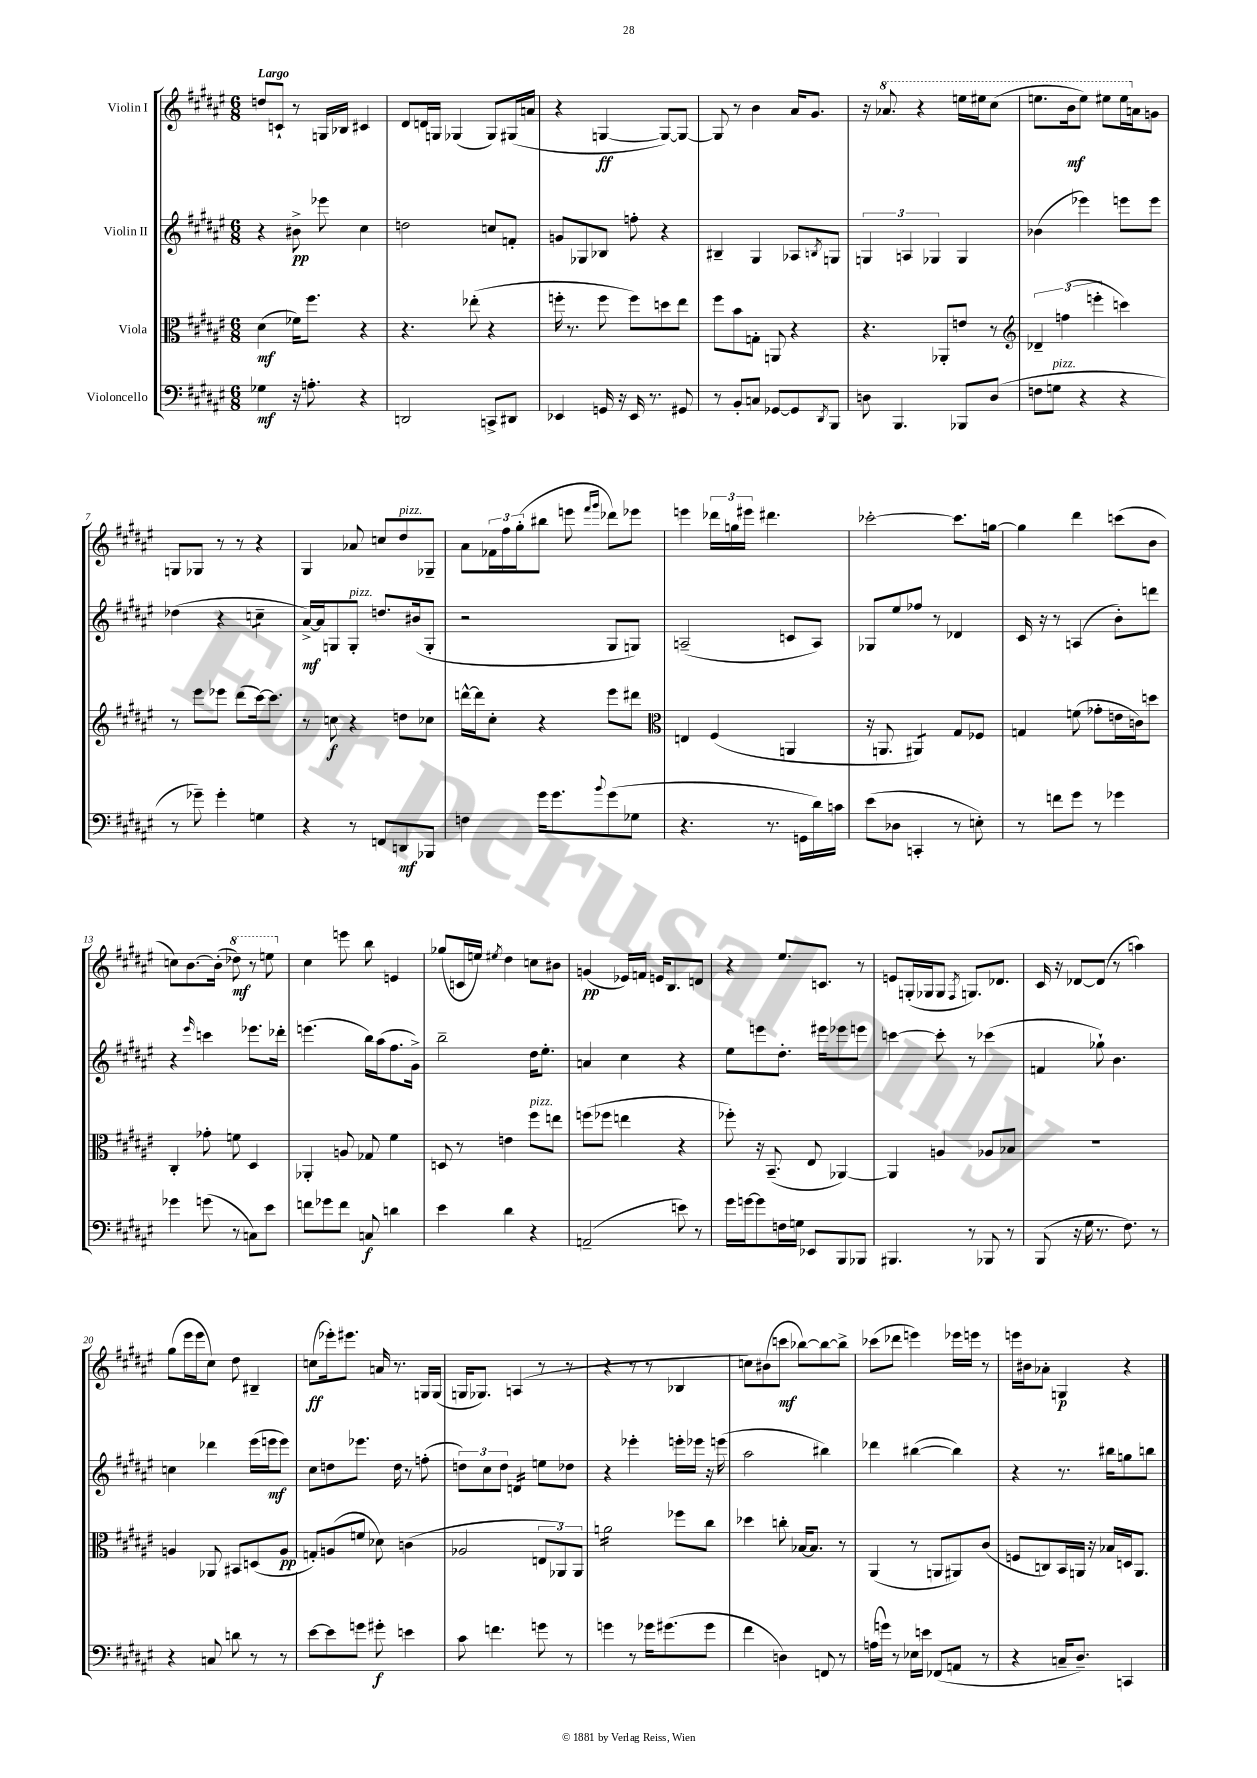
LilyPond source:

<<
\new StaffGroup <<
\new Staff = "s0" \with { instrumentName = "Violin I" } {
    \clef treble \key fis \major \numericTimeSignature \time 6/8 \tempo "Largo"
    d''8 c'8-! r8 g16 bes16 cis'4 |
    dis'8 d'16 g16 ges4( ges8) gis16( a'16 |
    r4 g4~\ff g8~) g8~ |
    g8 r8 b'4 ais'16 gis'8. |
    r16 \ottava #1 aes''8. r4 e'''16 eis'''16 cis'''8( |
    e'''8. b''16\mf e'''8) eis'''8 eis'''16 \ottava #0 a'16 g'8 |
    g8 ges8 r8 r8 r4 |
    gis4 aes'8 c''8 dis''8^\markup { \italic "pizz." } ges8-- |
    ais'8 \tuplet 3/2 { fes'16 fis''16 gis''16-.( } bis''8 e'''8 \grace { fis'''16 gis'''16 } des'''8) ees'''8 |
    e'''4 \tuplet 3/2 { des'''16 g''16 eis'''16 } dis'''4. |
    ces'''2~-. ces'''8. g''16~ |
    g''4 dis'''4 c'''8( b'8 |
    c''8) b'8.~ b'16-.( \ottava #1 des'''8\mf) r8 e'''8 \ottava #0 |
    cis''4 e'''8 b''8 e'4 |
    ges''8( c'16 e''16) \acciaccatura { eis''8 } dis''4 c''8 bis'8 |
    g'4\pp( ees'16) f'16 e'16 b8. d'8 |
    r4 eis''8. c'8. r8 |
    e'8 g16-.( ges16 ges8 \acciaccatura { fis8 } g8.) des'8. |
    cis'16 r16 des'8~ des'8( r8 a''4) |
    gis''8( eis'''16 eis'''16 cis''8) dis''8 bis4-- |
    c''8\ff( ees'''16-.) eis'''8. a'16 r8. g16 g16( |
    g16 ges8.) a4( r8 r8 |
    r4 r8 r8 bes4 |
    c''8) bis'8( c'''8\mf bes''8~) bes''8~ bes''8-> |
    ces'''8( des'''8 e'''4) ees'''16 e'''16 r8 |
    e'''16 bis'16 aes'8-. g4\p r4 \bar "|." |
}
\new Staff = "s1" \with { instrumentName = "Violin II" } {
    \clef treble \key fis \major \numericTimeSignature \time 6/8
    r4 bis'8->\pp ees'''8 cis''4 |
    d''2 c''8 f'8-. |
    g'8 ges8 bes8 f''8-. r4 |
    bis4-- gis4 aes8 \acciaccatura { b8 } g8 |
    \tuplet 3/2 { g4 a4 ges4 } ges4 |
    bes'4( ees'''4) e'''8 e'''8 |
    des''4( r4 c''4:8-- |
    ais'16~->\mf) ais'16 g8 g8-.^\markup { \italic "pizz." } d''8. bis'16( g8-. |
    r2 gis8 g8) |
    a2--( c'8 a8) |
    ges8 eis''8 fes''8 r8 des'4 |
    cis'16 r16 r8 a4( b'8-.) d'''8 |
    r4 \grace { eis'''16 } c'''4 ees'''8. des'''16-. |
    e'''4.( b''16) ais''16( fis''8. gis'16->) |
    b''2-- dis''16 eis''8.-. |
    a'4 cis''4 r4 |
    eis''8 e'''8 dis''8.-. eis'''16 ees'''8 e'''8 |
    c'''4~ c'''8-. r8 ces'''4( |
    f'4 ges''8-!) b'4. |
    c''4 des'''4 eis'''16( e'''16\mf e'''8) |
    cis''8 d''8 ees'''8. d''16 r8 f''8-.( |
    \tuplet 3/2 { d''8) cis''8 d''8 } d'4:16 e''8 des''8 |
    r4 ees'''4-. e'''16-. ees'''16 r16 e'''16( |
    ais''2 bis''4) |
    des'''4 bis''4~( bis''4) |
    r4 r8. bis''16 g''8 b''8 \bar "|." |
}
\new Staff = "s2" \with { instrumentName = "Viola" } {
    \clef alto \key fis \major \numericTimeSignature \time 6/8
    dis'4\mf( fes'16) fis''8. r4 |
    r4. ees''8-.( r4 |
    f''16-. r8. f''8 f''8) d''8 eis''8 |
    fis''8 b'8 g8-. a,8 r4 |
    r4. aes,8-. e'8 r8 |
    \clef treble \tuplet 3/2 { des'4-- f''4( e'''4-. } c'''4) |
    r8 eis'''8 ees'''8 dis'''8( cis'''16~) cis'''8. |
    r8 c''8\f r4 d''8 ces''8 |
    d'''16~-^ d'''16 cis''8-. r4 eis'''8 dis'''8 |
    \clef alto e4 fis4( a,4 |
    r16 a,8. ais,4:8) gis8 fes8 |
    g4 f'8( ges'8-. e'16 c'16) d''8 |
    cis4-. ges'8-. f'8 dis4 |
    aes,4-. a8 ges8 fis'4 |
    d8 r8 e'4 fis''8^\markup { \italic "pizz." } e''8 |
    f''8( fes''8 e''4 r4 |
    fes''8-.) r16 b,8.--( eis8 aes,4~) |
    aes,4 a4 aes8 bes8 |
    R2. |
    a4 aes,8 bis,8 d8( a8\pp |
    g8-.) a8( f'8 des'8) c'4( |
    aes2 \tuplet 3/2 { e8 aes,8) aes,8 } |
    a'2:16 fes''8 cis''8 |
    des''4 c''8-. bes16~ bes8. r8 |
    ais,4( r8 a,8 ais,8) cis'8( |
    f8 c8) b,16 a,16 r16 bes16 d16 a,8. \bar "|." |
}
\new Staff = "s3" \with { instrumentName = "Violoncello" } {
    \clef bass \key fis \major \numericTimeSignature \time 6/8
    ges4\mf r16 a8.-. r4 |
    d,2 c,8-> dis,8 |
    ees,4 g,16 r16 ees,16 r8. gis,8 |
    r8 b,8-. c8 ges,8~ ges,8 \acciaccatura { dis,8 } b,,8 |
    d8 b,,4. bes,,8 d8( |
    f8 g8^\markup { \italic "pizz." } r4 r4 |
    r8 ges'8--) ges'4-. g4 |
    r4 r8 f,8 d,8\mf bes,,8 |
    f4 gis'16 gis'8. \appoggiatura { b'8 } gis'8( ges8 |
    r4. r8. g,16 dis'16) c'16 |
    eis'8( des8 c,4-. r8 e8-.) |
    r8 f'8 gis'8 r8 ges'4 |
    ges'4 g'8( r8 c8) eis'8 |
    f'8 ges'8 f'8 c8\f d'4 |
    eis'4 dis'4 r4 |
    a,2--( e'8) r8 |
    gis'16 g'16~ g'8 f16 g16 ees,8 b,,8 bes,,8 |
    bis,,4. r8 bes,,8 r8 |
    b,,8( r16 gis16 r8. fis8.) r8 |
    r4 c8 d'8 r8 r8 |
    eis'8~ eis'8 g'8 gis'8-.\f e'4 |
    cis'8 f'4. g'8 r8 |
    g'4 r8 ges'16 gis'8.( gis'8 |
    fis'4 d4) f,8 r8 |
    a16( g'16) r8 ees16 e'16 fes,8( a,8 r8 |
    r4 c16-- dis8.--) c,4 \bar "|." |
}
>>
>>
